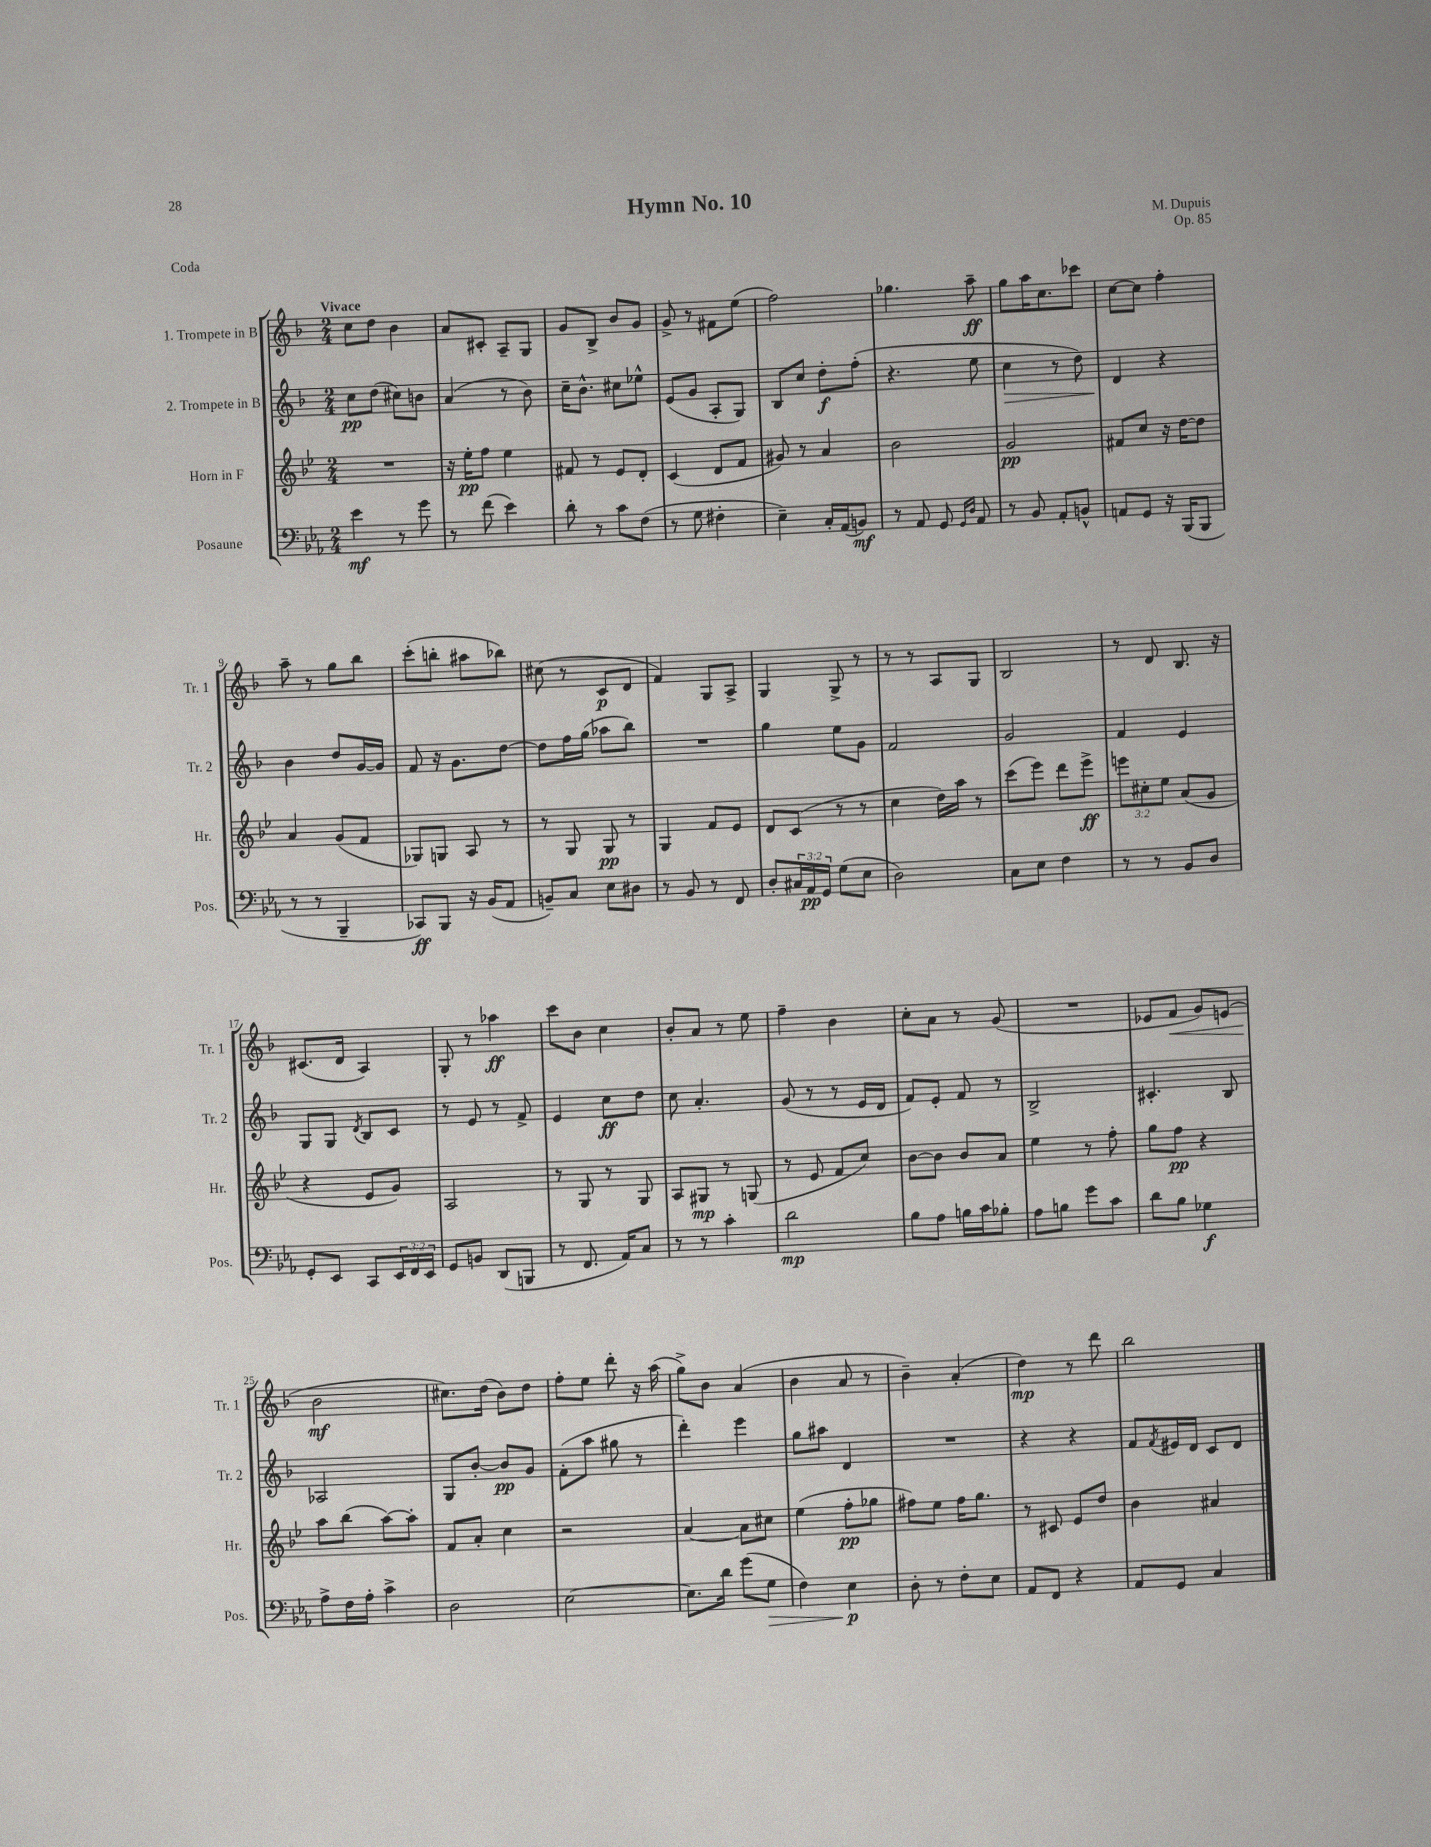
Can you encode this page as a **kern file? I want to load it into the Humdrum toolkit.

**kern	**kern	**kern	**kern
*staff4	*staff3	*staff2	*staff1
*clefF4	*clefG2	*clefG2	*clefG2
*k[b-e-a-]	*k[b-e-]	*k[b-]	*k[b-]
*M2/4	*M2/4	*M2/4	*M2/4
4e-	2r	8cc	8cc
.	.	(8dd	8dd
8r	.	8cc#)	4b-
8g	.	8b	.
=	=	=	=
8r	16r	(4a	8a
.	16ee-'	.	.
(8f	8ff	.	8c#'
4e-)	4ee-	8r	8A~
.	.	8b-)	8G
=	=	=	=
8d'	8f#	16cc~	8g
.	.	8.b-^^	.
8r	8r	.	8B-^
8c	8e-	8cc#	8b-
(8F	8d'	8ee-^^	8g
=	=	=	=
8r	(4c	(8e	8g^
8G	.	8g	8r
4F#'	8d	8A'	8f#
.	8f	8G)	(8ee
=	=	=	=
4E-~)	8g#)	8B-	2ff)
.	8r	8cc	.
16C'	4a	8dd'	.
(16AA-	.	.	.
8BB)	.	(8ff'	.
=	=	=	=
8r	2b-	4.r	4.gg-
8AA-	.	.	.
8GG	.	.	.
16qqGG	.	.	.
16qqD	.	.	.
8AA-	.	8ee	8aa~
=	=	=	=
8r	2g	4cc	8gg
8BB-	.	.	16aa
.	.	.	8.cc
8AA-'	.	8r	.
8BB^^	.	8dd)	8ccc-
=	=	=	=
8AA	8f#	4d	[8cc
8GG	8cc	.	8cc]
16r	16r	4r	4ff'
(16BBB-	[16dd	.	.
8BBB-	8dd]	.	.
=	=	=	=
8r	4a	4b-	8aa~
8r	.	.	8r
4BBB-~	(8g	8dd	8gg
.	8f	[16g	8bb-
.	.	16g]	.
=	=	=	=
8CC-)	8G-)	8f	(8ccc'
8BBB-	8G	16r	8bb'
.	.	8.g	.
16r	8A	.	8aa#
(16BB-	.	.	.
8AA-	8r	[8dd	8bb-)
=	=	=	=
8BB~)	8r	8dd]	(8cc#
8C	8G	16ff	8r
.	.	(16gg	.
8E-	8G	8aa-	8c
8D#	8r	8bb-)	8d
=	=	=	=
8r	4G	2r	4f)
8BB-	.	.	.
8r	8f	.	8G
8FF	8e-	.	8A^
=	=	=	=
8D'	8d	4gg	4G
24C#	(8c	.	.
24AA-	.	.	.
24GG	.	.	.
(8G	8r	8ee	8G^
8E-	8r	8g	8r
=	=	=	=
2D)	4cc	2f	8r
.	.	.	8r
.	16dd)	.	8A
.	16aa	.	.
.	8r	.	8G
=	=	=	=
8C	(8ccc	2g	2B-
8E-	8eee-)	.	.
4F	8ddd	.	.
.	8eee-^	.	.
=	=	=	=
8r	12eee	4f	8r
.	12cc#'	.	.
8r	.	.	8d
.	12ee-	.	.
8BB-	(8a	4e	8.B-
8D	8g	.	.
.	.	.	16r
=	=	=	=
8GG'	4r	8G	(8.c#
8EE-	.	8G	.
.	.	.	16d
.	.	8qd	.
8CC	8e-	8B-	4A)
24EE-	8g)	8c	.
24FF	.	.	.
24EE-	.	.	.
=	=	=	=
8GG	2A	8r	8G'
8BB	.	8e	8r
(8DD	.	8r	4aa-
8BBB	.	8f^	.
=	=	=	=
8r	8r	4e	8ccc
8.FF	8G	.	8b-
.	8r	8cc	4cc
16AA-)	.	.	.
8C	8G	8dd	.
=	=	=	=
8r	8A	8cc	8b-'
8r	8G#	4.a'	8a
4c'	8r	.	8r
.	(8G	.	8ee
=	=	=	=
2d	8r	(8g	4ff~
.	8e-	8r	.
.	8f	8r	4b-
.	8cc)	16e	.
.	.	16d	.
=	=	=	=
8B-	[8b-	8f)	8cc'
8A-	8b-]	8e'	8a
16B	8b-	8f	8r
16c	.	.	.
8B-'	8a	8r	(8g
=	=	=	=
8A-	4ee-	2B-^	2r
8B	.	.	.
8g	8r	.	.
8c	8ff'	.	.
=	=	=	=
8d	8gg	4.c#'	8e-
8B-	8ff	.	8f
4G-	4r	.	8g)
.	.	8B-	(8e
=	=	=	=
8A-^	8aa	2A-	2b-
16F	(8bb-	.	.
16A-'	.	.	.
4c^	[8aa)	.	.
.	8aa']	.	.
=	=	=	=
2D	8f	8G	8.cc#)
.	8a'	[8b-'	.
.	.	.	(16dd
.	4cc	8b-]	8b-)
.	.	8g	8dd
=	=	=	=
[2E-	2r	(8f'	8ff'
.	.	8aa	8ee
.	.	8gg#	8ddd'
.	.	8r	16r
.	.	.	(16aa
=	=	=	=
8.E-]	[4a	4ddd')	8gg^)
.	.	.	8b-
16d	.	.	.
(8g	8a]	4eee	(4a
8G	8cc#	.	.
=	=	=	=
4F)	(4ee-	8gg	4b-
.	.	8aa#	.
4E-	8ff'	4d	8a
.	8gg-	.	8r
=	=	=	=
8D'	8ff#)	2r	4b-~)
8r	8ee-	.	.
8F'	16ff#	.	(4a'
.	8.gg	.	.
8E-	.	.	.
=	=	=	=
8AA-	8r	4r	4dd)
8FF	8c#	.	.
4r	8e-	4r	8r
.	8dd	.	8ddd
=	=	=	=
8AA-	4b-	8f	2bb-
.	.	8qf	.
8GG	.	16e#	.
.	.	16d	.
4C	4a#	8c	.
.	.	8d	.
==	==	==	==
*-	*-	*-	*-
